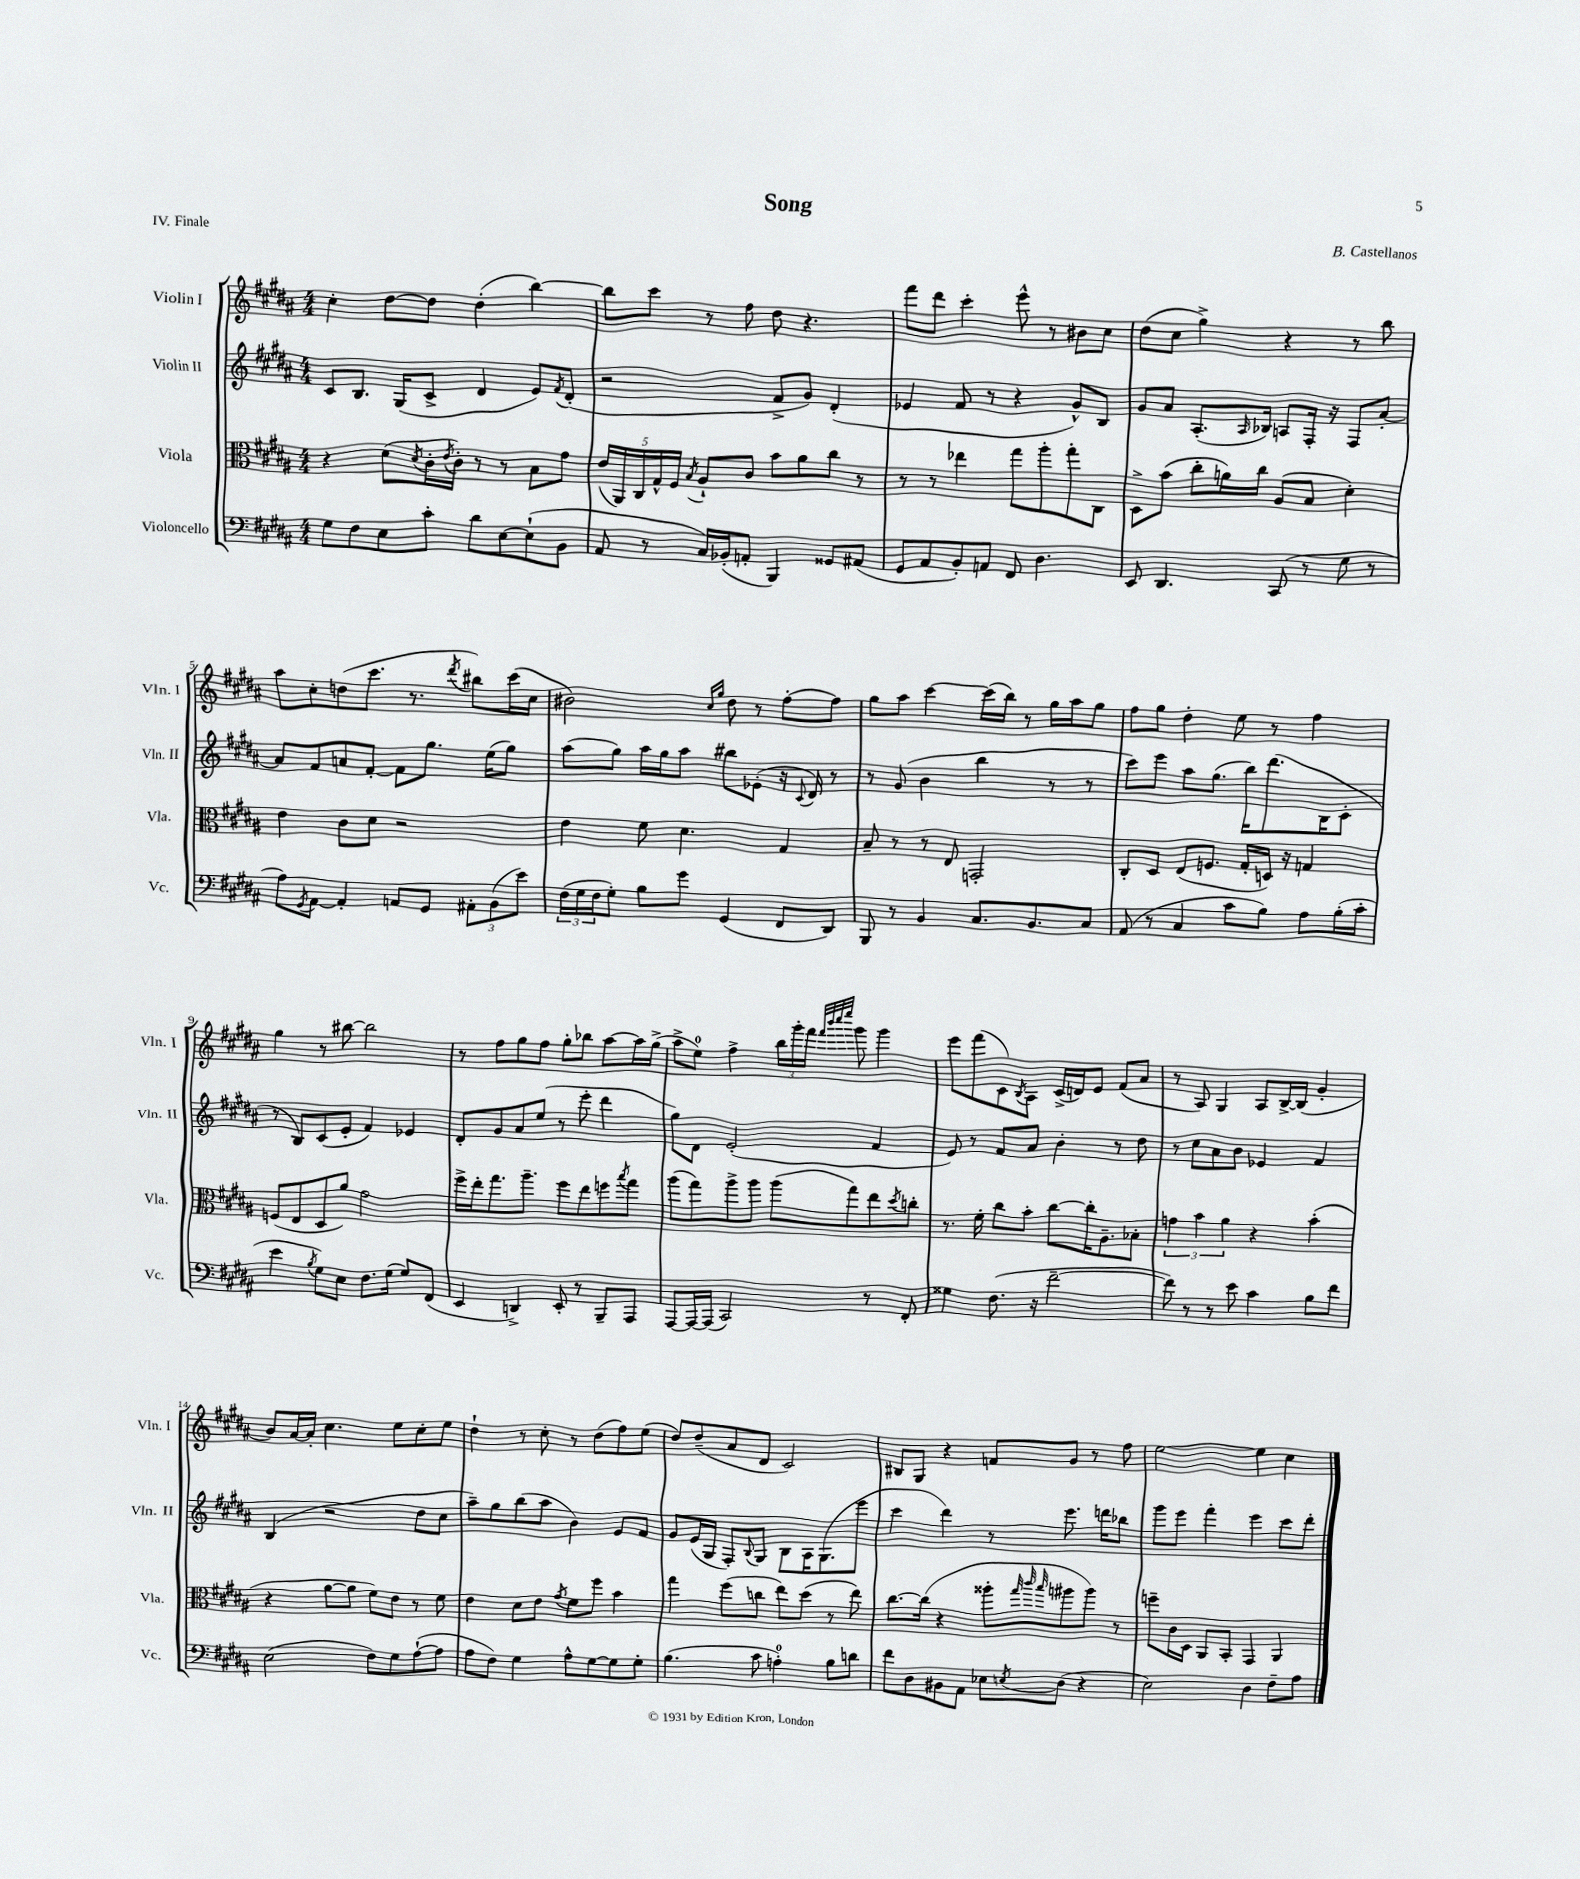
\header { title = "Song" composer = "B. Castellanos" piece = "IV. Finale" }
<<
\new StaffGroup <<
\new Staff = "s0" \with { instrumentName = "Violin I" shortInstrumentName = "Vln. I" } {
    \clef treble \key b \major \numericTimeSignature \time 4/4
    cis''4-. dis''8~ dis''8 dis''4-.( b''4~) |
    b''8 cis'''8 r8 fis''8 dis''8 r4. |
    fis'''8 dis'''8 cis'''4-. e'''8-^ r8 bis'8 cis''8 |
    dis''8( cis''8 gis''4->) r4 r8 b''8 |
    ais''8 cis''8-. d''8( cis'''8. r8. \acciaccatura { dis'''8 } bis''8) cis'''16( cis''16 |
    bis'2) \grace { cis''16 gis''16 } dis''8 r8 fis''8~-. fis''8 |
    gis''8 ais''8 cis'''4~ cis'''16( b''16) r8 gis''16 ais''16 gis''8 |
    fis''8 gis''8 dis''4-. e''8 r8 fis''4 |
    gis''4 r8 bis''8~ bis''2 |
    r8 fis''8 gis''8 fis''8 gis''8-. bes''8 ais''8~ ais''16 gis''16->( |
    ais''8-> e''8-0) fis''4-> \tuplet 3/2 { b''16 gis'''16-. fis'''16 } \grace { fis'''32 b'''32 cis''''32 e''''32 } gis'''8 gis'''4 |
    e'''8 fis'''8( cis'8) \acciaccatura { b8 } ais8 cis'16->( d'16) e'8 fis'8( ais'8 |
    r8 ais8) gis4 ais8 b16~-> b16( gis'4-. |
    b'8) ais'16~ ais'16-. cis''4. e''8 cis''8-. e''8 |
    dis''4-! r8 cis''8-. r8 dis''8( fis''8) e''8( |
    dis''8) dis''8--( ais'8 dis'8 cis'2) |
    bis8 gis8 r4 f'8 gis'8 r8 fis''8 |
    e''2~ e''4 cis''4 \bar "|." |
}
\new Staff = "s1" \with { instrumentName = "Violin II" shortInstrumentName = "Vln. II" } {
    \clef treble \key b \major \numericTimeSignature \time 4/4
    cis'8 b8. gis16( cis'8-> dis'4 e'8) \acciaccatura { fis'8 } dis'8-.( |
    r2 fis'8-> gis'8) dis'4-.( |
    ees'4 fis'8 r8 r4 gis'8-^) b8 |
    gis'8 ais'8 ais8.-.( \grace { ais16 } bes16) a8 fis16-. r16 fis8 ais'8~-. |
    ais'8 fis'8 a'8 fis'8~-. fis'8 gis''8. e''16( gis''8) |
    ais''8( gis''8) ais''16 gis''16 ais''8 bis''8 ees'8-.( r16 \appoggiatura { cis'8 } dis'16) r8 |
    r8 gis'8( b'4 b''4 r8 r8 |
    cis'''8) e'''8 ais''8 gis''8.( b''16) dis'''8.( b16 cis'8-. |
    r8 b8) cis'8( e'8-. fis'4) ees'4 |
    dis'8-. gis'8 ais'8 e''8( r8 e'''8-. dis'''4 |
    gis''8) dis'8 e'2-.( fis'4 |
    e'8) r8 fis'8 ais'8 b'4-. r8 dis''8 |
    r8 cis''8 ais'8 b'8 ees'4 fis'4 |
    b4( r2 dis''8 cis''8 |
    ais''8--) gis''8 b''8( ais''8 b'4) e'8 fis'8 |
    gis'8 e'16( gis16 fis8-.) \appoggiatura { b8 } gis8 b8 ais16 gis8.( e'''8 |
    cis'''4 dis'''4) r8 e'''8. d'''16 bes''8 |
    gis'''8 e'''8 fis'''4-. e'''4 cis'''8 dis'''8-. \bar "|." |
}
\new Staff = "s2" \with { instrumentName = "Viola" shortInstrumentName = "Vla." } {
    \clef alto \key b \major \numericTimeSignature \time 4/4
    r4 dis'8( \acciaccatura { dis'8 } cis'16-. \acciaccatura { e'8 } cis'16-.) r8 r8 b8 gis'8 |
    \tuplet 5/4 { e'16( ais,16) cis16 gis16-^ fis16 } \acciaccatura { b8 } ais8-! cis'8 b'8 ais'8 cis''8 r8 |
    r8 r8 ees''4 gis''8 ais''8-. gis''8-. cis8 |
    dis8-> b'8( cis''8-. a'16) cis''16 ais8( b8 dis'4-.) |
    e'4 cis'8 dis'8 r2 |
    e'4 fis'8 dis'4. gis4 |
    b8-- r8 r8 e8 g,2-. |
    cis8-. dis8 e8( f8. gis16-. d16) r16 g4 |
    f8( e8 dis8 ais'8) gis'2 |
    fis''16-> e''16-. gis''8. ais''8.-- fis''8 e''8 f''8 \acciaccatura { b''8 } gis''8 |
    ais''8( gis''8) ais''8-> ais''8 ais''8( gis''8) e''8 \acciaccatura { dis''8 } c''8-. |
    r8. fis'16-. cis''8 b'8-. cis''8~ cis''16-. ais8.-- bes8-. |
    \tuplet 3/2 { g'4 b'4 ais'4 } r4 b'4-.( |
    r4 ais'8~ ais'8 fis'8) e'8 r8 fis'8 |
    e'4 dis'8 e'8 \acciaccatura { gis'8 } fis'8 fis''8 b'4 |
    gis''4 fis''8( c''8 e''8) dis''8( r8 e''8) |
    cis''8.~ cis''16( r4 aisis''8-. \grace { gis''32 cis'''32 b''32 } ais''8 ais''8) r8 |
    f''8-- cis'16 dis16 ais,8 b,8-. gis,4 ais,4 \bar "|." |
}
\new Staff = "s3" \with { instrumentName = "Violoncello" shortInstrumentName = "Vc." } {
    \clef bass \key b \major \numericTimeSignature \time 4/4
    gis8 fis8 e8 cis'8-. dis'8 e8~ e8-!( b,8 |
    ais,8 r8 cis16) bes,16-.( a,8-. b,,4) gisis,8 ais,8( |
    gis,8 ais,8 b,8-.) a,8 fis,8 dis4. |
    e,8 dis,4. cis,8( r8 gis8 r8 |
    ais8) \acciaccatura { gis,8 } ais,8~ ais,4-. a,8 gis,8 \tuplet 3/2 { ais,8-. b,8( e'8) } |
    \tuplet 3/2 { fis16( gis16 fis16 } gis8-.) b8 gis'8 gis,4( fis,8 dis,8) |
    b,,8 r8 b,4 cis8. b,8. cis8 |
    ais,8( r8 cis4 cis'8 b8) ais8 b16-.( cis'16-. |
    e'4 \acciaccatura { b8 } gis8) e8 fis8. gis16( gis8) fis,8( |
    e,4 d,4->) e,8-. r8 b,,8-- ais,,8 |
    ais,,8~ ais,,16~ ais,,16( cis,2) r8 fis,8-. |
    gisis4 fis8.( r16 fis'2~-- |
    fis'8) r8 r8 e'8 cis'4 b8 fis'8 |
    e2( fis8) gis8 ais8~-!( ais8 |
    ais8 fis8) gis4 ais8-^ gis8~ gis8 gis8-. |
    b4.( cis'8 a4-0-.) b8 d'8 |
    fis'8 dis8 bis,8 ais,8 ees8 \acciaccatura { e8 } dis8( r4 |
    e2) dis4 fis8-- ais8 \bar "|." |
}
>>
>>
